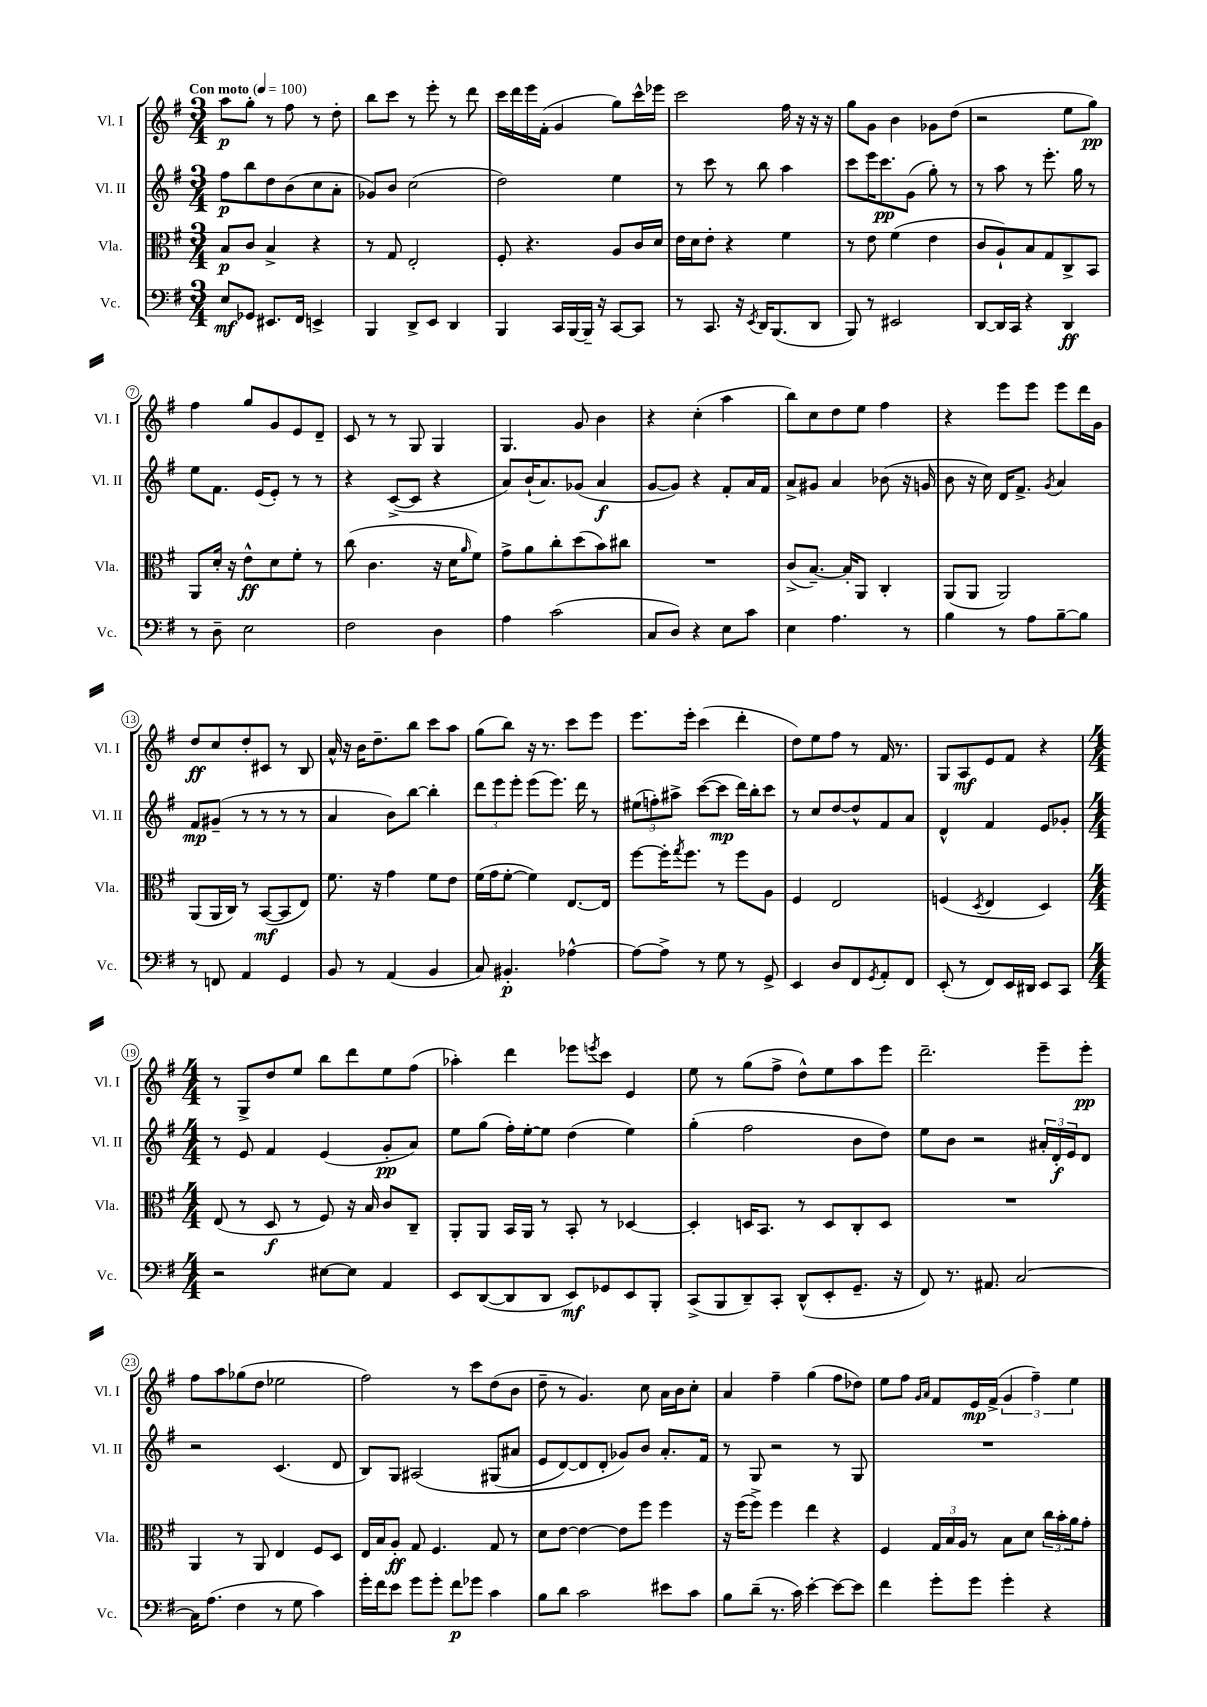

**kern	**kern	**kern	**kern
*staff4	*staff3	*staff2	*staff1
*clefF4	*clefC3	*clefG2	*clefG2
*k[f#]	*k[f#]	*k[f#]	*k[f#]
*M3/4	*M3/4	*M3/4	*M3/4
*MM100	*MM100	*MM100	*MM100
8E/L	8B/L	8ff#\L	8aa\L
8GG-/J	8c/J	8bb\	8gg'\J
8.EE#/L	4B^/	8dd\	8r
.	.	(8b\	8ff#\
16FF#/Jk	.	.	.
4EE^/	4r	8cc\	8r
.	.	8a'\J	8dd'\
=	=	=	=
4BBB/	8r	8g-/L)	8bb\L
.	8G/	8b/J	8ccc\J
8DD^/L	2E'/	(2cc\	8r
8EE/J	.	.	8eee'\
4DD/	.	.	8r
.	.	.	8ddd\
=	=	=	=
4BBB/	8F#'/	2dd\)	16ccc\LL
.	.	.	16ddd\
.	4.r	.	16eee\
.	.	.	(16f#'\JJ
16CC/LL	.	.	4g/
[16BBB/	.	.	.
16BBB~/]JJ	.	.	.
16r	.	.	.
[8CC/L	8A/L	4ee\	8gg\L)
8CC/]J	16c/L	.	16ccc^^\L
.	16d/JJ	.	16eee-\JJ
=	=	=	=
8r	16e\LL	8r	2ccc\
.	16d\J	.	.
8.CC/	8e'\J	8ccc\	.
.	4r	8r	.
16r	.	.	.
8qEE/	.	.	.
16DD/LK	.	8bb\	.
(8.BBB/	.	.	.
.	4f#\	4aa\	16ff#\
.	.	.	16r
8DD/J	.	.	16r
.	.	.	16r
=	=	=	=
8BBB/)	8r	8ccc\L	8gg\L
8r	8e\	16eee\K	8g\J
.	.	8.ccc\	.
2EE#/	(4f#\	.	4b\
.	.	(8g\J	.
.	4e\	8gg'\)	8g-\L
.	.	8r	(8dd\J
=	=	=	=
[8DD/L	8c/L	8r	2r
16DD/]L	8A`/)	8aa\	.
16CC/JJ	.	.	.
4r	8B/	8r	.
.	8G/	8.eee'\	.
4DD/	8C^/	.	8ee\L
.	.	16gg\	.
.	8BB/J	8r	8gg\J)
=	=	=	=
8r	8AA/L	8ee\L	4ff#\
8D~\	16d'/Jk	8.f#\J	.
.	16r	.	.
2E\	8e^^\L	.	8gg/L
.	.	(16e/LK	.
.	8d\	8e'/J)	8g/
.	8f#'\J	8r	8e/
.	8r	8r	8d~/J
=	=	=	=
2F#\	(8cc\	4r	8c/
.	4.c\	.	8r
.	.	([8c^/L	8r
.	.	8c/]J	8G/
4D\	16r	4r	4G/
.	16d\LK	.	.
.	16qqa/	.	.
.	8f#\J)	.	.
=	=	=	=
4A\	8g^\L	8a/L)	4.G/
.	8a\	(16b`/K	.
.	.	8.a/)	.
(2c\	8cc'\	.	.
.	(8dd\	(8g-/J	8g/
.	8b\)	4a/	4b\
.	8cc#\J	.	.
=	=	=	=
8C/L	2.r	[8g/L	4r
8D/J)	.	8g/]J)	.
4r	.	4r	(4cc'\
8E\L	.	8f#'/L	4aa\
8c\J	.	16a/L	.
.	.	16f#/JJ	.
=	=	=	=
4E\	(8c^/L	8a^/L	8bb\L)
.	[8.B~/J)	8g#/J	8cc\
4.A\	.	4a/	8dd\
.	16B'/]LK	.	.
.	8AA/J	.	8ee\J
.	4C'/	(8b-\	4ff#\
8r	.	16r	.
.	.	16g/	.
=	=	=	=
4B\	(8AA/L	8b\	4r
.	8AA/J	16r	.
.	.	16cc\)	.
8r	2AA/)	16d/LK	8eee\L
.	.	8.f#^/J	.
8A\L	.	.	8eee\J
.	.	8qg/	.
[8B~\	.	4a/	8eee\L
8B\]J	.	.	16ddd\L
.	.	.	16g\JJ
=	=	=	=
8r	(8AA/L	8f#/L	8dd/L
8FF/	16AA/L	(8g#~/J	8cc/
.	16C/JJ)	.	.
4AA/	8r	8r	8dd'/
.	([8BB/L	8r	8c#/J
4GG/	8BB/]	8r	8r
.	8E/J)	8r	8B/
=	=	=	=
8BB/	8.f#\	4a/	16a^^/
.	.	.	16r
8r	.	.	16b\LK
.	16r	.	8.dd~\
(4AA/	4g\	8b\L)	.
.	.	[8bb\J	8bb\J
4BB/	8f#\L	4bb'\]	8ccc\L
.	8e\J	.	8aa\J
=	=	=	=
8C/)	(16f#\LL	12ddd\L	(8gg\L
.	16g\J	.	.
.	.	12eee\	.
4.BB#'/	[8f#'\J	.	8bb\J)
.	.	12eee'\J	.
.	4f#\])	(8eee\L	16r
.	.	.	8.r
.	.	8.eee\J)	.
[4A-^^\	[8.E/L	.	8ccc\L
.	.	16ddd\	.
.	.	8r	8eee\J
.	16E/]Jk	.	.
=	=	=	=
8A-\_L	[8ff#\L	(12ee#\L	8.eee\L
.	.	12ff'\)	.
8A-^\]J	16ff#'\]K	.	.
.	.	12aa#^\J	.
.	8qgg/	.	.
.	8.ff#\J	.	16eee'\Jk
8r	.	([8ccc\L	(4ccc\
8G\	8r	8ccc\]J	.
8r	8ff#\L	16ddd\LL)	4ddd'\
.	.	16bb'\J	.
8GG^/	8A\J	8ccc\J	.
=	=	=	=
4EE/	4F#/	8r	8dd\L)
.	.	8cc/L	8ee\
8D/L	2E/	[8dd/	8ff#\J
8FF#/	.	8dd^^/]	8r
8qGG/	.	.	.
8AA'/	.	8f#/	16f#/
.	.	.	8.r
8FF#/J	.	8a/J	.
=	=	=	=
(8EE'/	(4F/	4d^^/	8G/L
8r	.	.	8A/
.	8qD/	.	.
8FF#/L)	4E/	4f#/	8e/
16EE/L	.	.	8f#/J
16DD#/JJ	.	.	.
8EE/L	4D/)	8e/L	4r
8CC/J	.	8g-'/J	.
=	=	=	=
*M4/4	*M4/4	*M4/4	*M4/4
2r	(8E/	8r	8r
.	8r	8e/	8G^/L
.	8D/	4f#/	8dd/
.	8r	.	8ee/J
[8E#\L	8F#/)	(4e/	8bb\L
8E#\]J	16r	.	8ddd\
.	16B/	.	.
4AA/	8c/L	8g'/L	8ee\
.	8C~/J	8a/J)	(8ff#\J
=	=	=	=
8EE/L	8AA'/L	8ee\L	4aa-'\)
([8DD/	8AA/J	(8gg\J	.
8DD/]	16BB/LL	16ff#'\LL)	4ddd\
.	16AA/JJ	[16ee'\J	.
8DD/J	8r	8ee\]J	.
8EE/L)	8BB'/	(4dd\	8eee-\L
.	.	.	8qeee/
8GG-/	8r	.	8ccc\J
8EE/	[4D-/	4ee\)	4e/
8BBB'/J	.	.	.
=	=	=	=
(8CC^/L	4D-'/]	(4gg'\	8ee\
8BBB/	.	.	8r
8DD~/)	16D/LK	2ff#\	(8gg\L
.	8.BB/J	.	.
8CC'/J	.	.	8ff#^\J
(8DD^^/L	8r	.	8dd^^\L)
8EE'/	8D/L	.	8ee\
8.GG~/J	8C'/	8b\L	8aa\
.	8D/J	8dd\J)	8eee\J
16r	.	.	.
=	=	=	=
8FF#/)	1r	8ee\L	2.ddd~\
8.r	.	8b\J	.
.	.	2r	.
8.AA#/	.	.	.
[2C/	.	.	.
.	.	24a#'/LL	8eee~\L
.	.	24d'/	.
.	.	24e/J	.
.	.	8d/J	8eee'\J
=	=	=	=
16C\]LK	4AA/	2r	8ff#\L
(8.A\J	.	.	.
.	.	.	8aa\
4F#\	8r	.	(8gg-\
.	8AA/	.	8dd\J
8r	4E/	(4.c/	2ee-\
8G\	.	.	.
4c\)	8F#/L	.	.
.	8D/J	8d/	.
=	=	=	=
16g'\LL	16E/LL	8B/L)	2ff#\)
16f#\J	16B/J	.	.
8e\J	8A'/J	8G/J	.
8g\L	8G/	&(2A#/	.
8g'\J	4.F#/	.	.
8f#\L	.	.	8r
8g-\J	.	.	8ccc\L
4c\	8G/	(8G#/L	(8dd\
.	8r	8a#/J	8b\J
=	=	=	=
8B\L	8d\L	8e/L	8dd~\
8d\J	[8e\J	[8d/)	8r
2c\	4e\_	8d/]	4.g/)
.	.	8d'/J	.
.	8e\]L	8g-/L&)	.
.	8ff#\J	8b/J	8cc\
8e#\L	4ff#\	8.a'/L	16a\LL
.	.	.	16b\J
8c\J	.	.	8cc'\J
.	.	16f#/Jk	.
=	=	=	=
8B\L	16r	8r	4a/
.	(16ff#\LK	.	.
(8d~\J	8ff#^\J)	8G/	.
8.r	4ff#\	2r	4ff#~\
16c\)	.	.	.
[4e'\	4ee\	.	(4gg\
8e\_L	4r	8r	8ff#\L
8e\]J	.	8G/	8dd-\J)
=	=	=	=
4f#\	4F#/	1r	8ee\L
.	.	.	8ff#\J
.	.	.	16qqg/LL
.	.	.	16qqa/JJ
8g'\L	24G/LL	.	8f#/L
.	24B/	.	.
.	24A/JJ	.	.
8g\J	8r	.	16e/L
.	.	.	(16f#^/JJ
4g'\	8B\L	.	6g/
.	8d\J	.	.
.	.	.	6ff#~\)
4r	24cc\LL	.	.
.	24b'\	.	.
.	24a\J	.	6ee\
.	8g'\J	.	.
==	==	==	==
*-	*-	*-	*-
